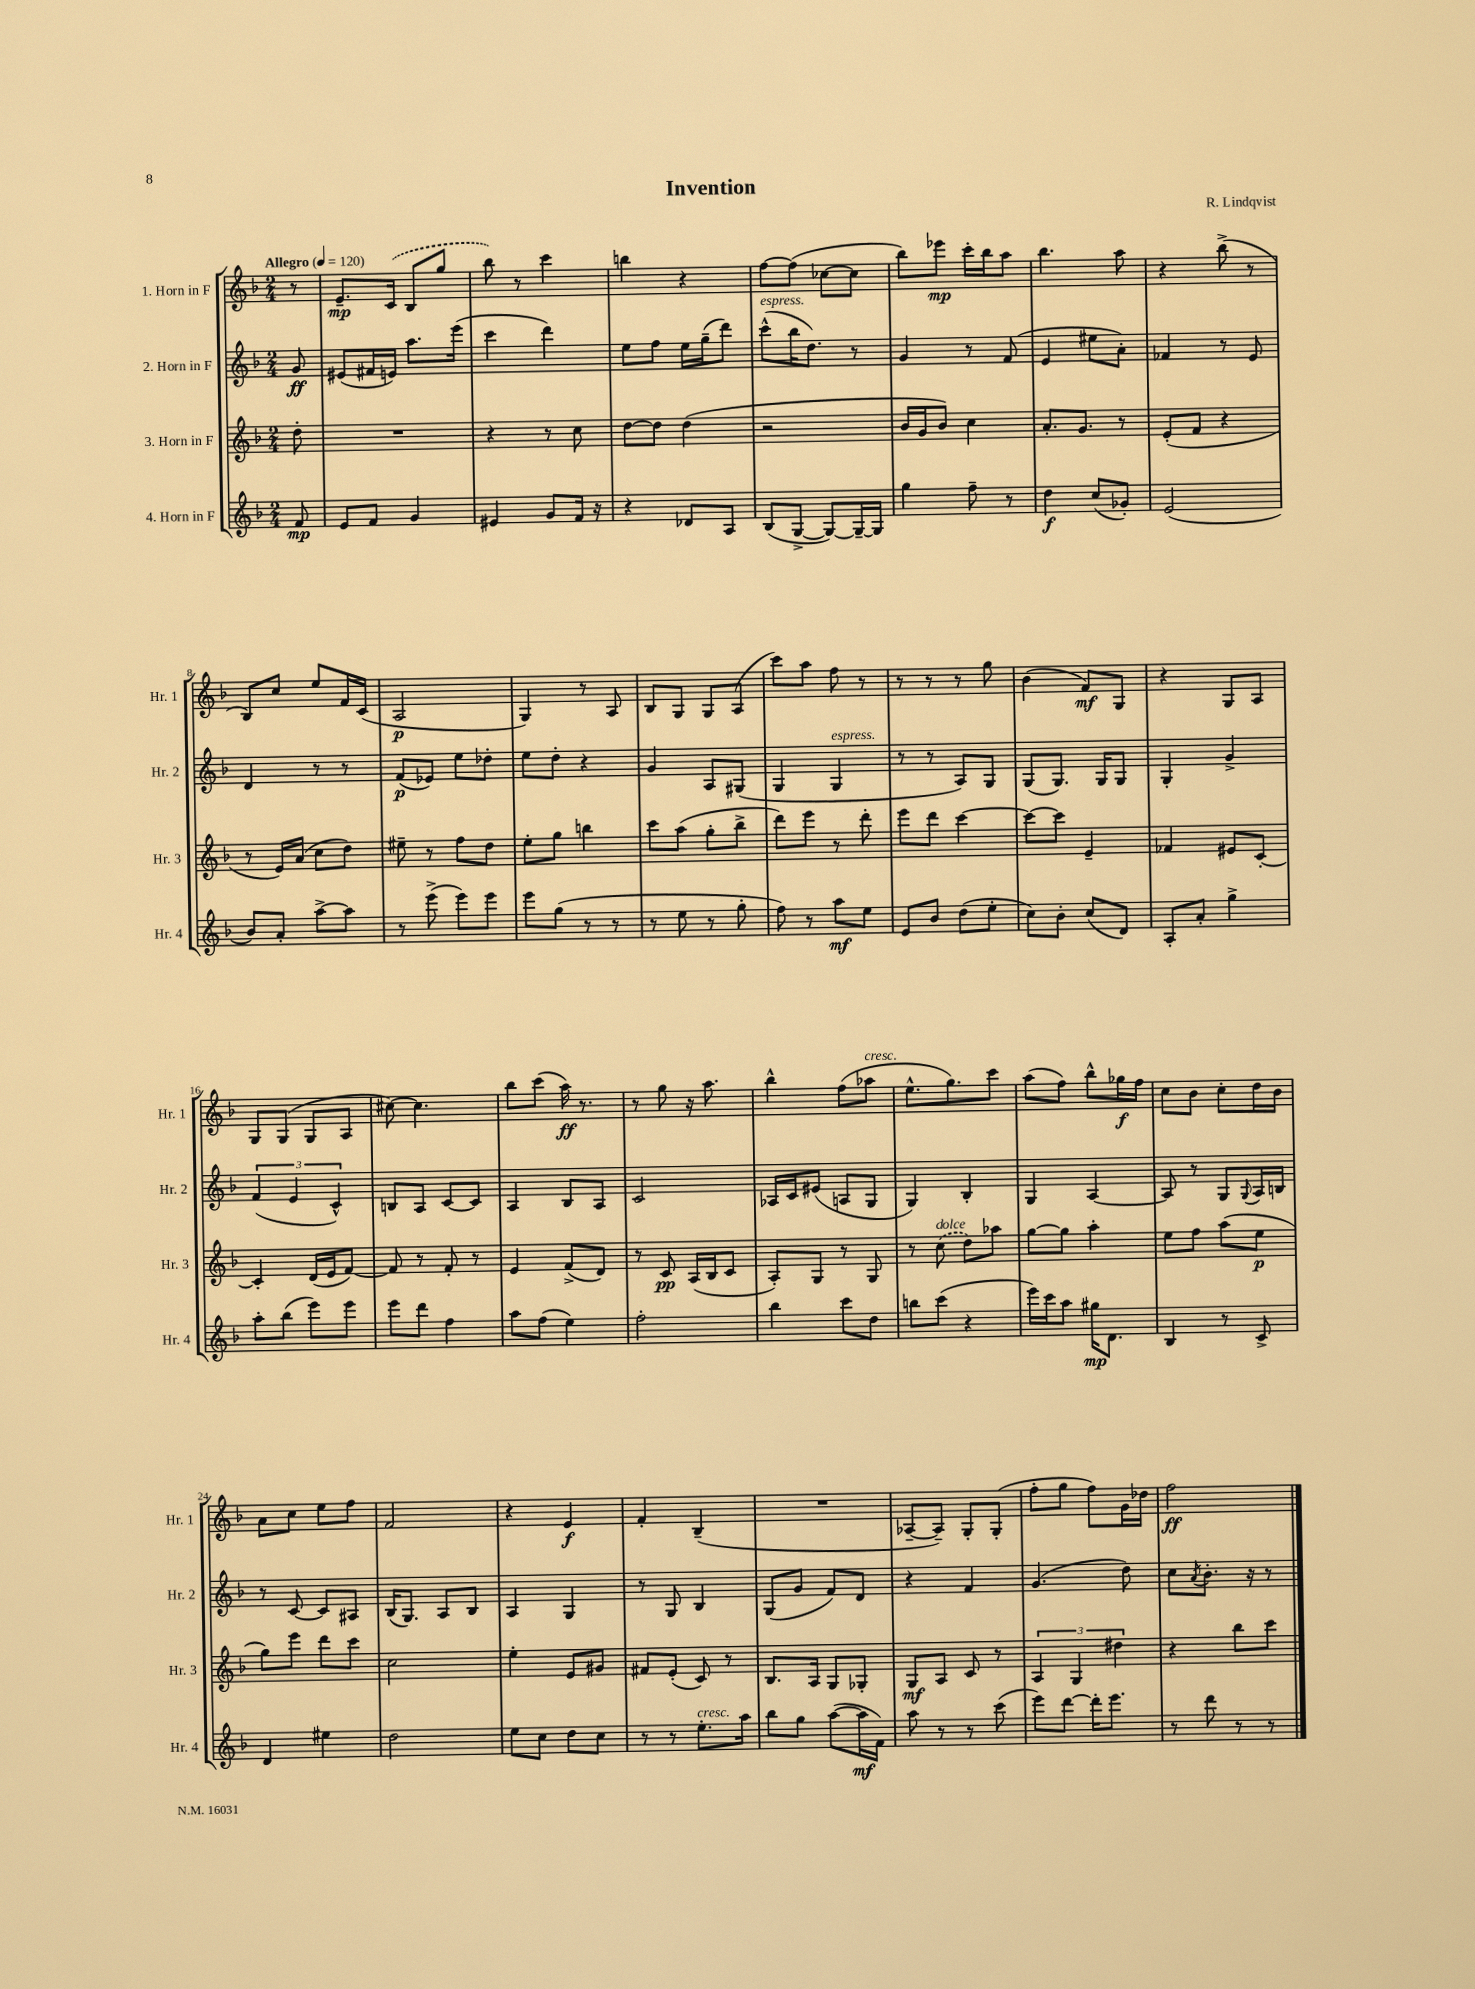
\header { title = "Invention" composer = "R. Lindqvist" }
<<
\new StaffGroup <<
\new Staff = "s0" \with { instrumentName = "1. Horn in F" shortInstrumentName = "Hr. 1" } {
    \clef treble \key f \major \numericTimeSignature \time 2/4 \partial 8 \tempo "Allegro" 4 = 120
    r8 |
    e'8.--\mp \once \slurDashed c'16( bes8 g''8 |
    bes''8) r8 c'''4 |
    b''4 r4 |
    f''8~ f''8( ces''8~ ces''8 |
    bes''8) ees'''8\mp c'''16-. bes''16 a''8 |
    bes''4. a''8 |
    r4 bes''8->( r8 |
    bes8) c''8 e''8 f'16 c'16( |
    a2\p |
    g4) r8 a8 |
    bes8 g8 g8 a8( |
    c'''8) a''8 f''8 r8 |
    r8 r8 r8 g''8 |
    bes'4( f'8\mf) g8 |
    r4 g8 a8 |
    g8 g8( g8 a8 |
    cis''8~) cis''4. |
    bes''8 c'''8( a''16\ff) r8. |
    r8 g''8 r16 a''8. |
    bes''4-^ f''8( aes''8^\markup { \italic "cresc." } |
    e''8.-^ g''8.) c'''8 |
    a''8( f''8) bes''8-^ ges''16\f f''16 |
    c''8 bes'8 c''8-. d''16 bes'16 |
    a'8 c''8 e''8 f''8 |
    f'2 |
    r4 e'4\f |
    f'4-. bes4--( |
    R2 |
    aes8~-- aes8--) g8-. g8-.( |
    f''8-. g''8 f''8) g'16 des''16 |
    f''2\ff \bar "|." |
}
\new Staff = "s1" \with { instrumentName = "2. Horn in F" shortInstrumentName = "Hr. 2" } {
    \clef treble \key f \major \numericTimeSignature \time 2/4 \partial 8
    g'8\ff |
    eis'8( fis'16 e'16) a''8. e'''16( |
    c'''4 d'''4) |
    e''8 f''8 e''16 g''16--( d'''8) |
    c'''8-^^\markup { \italic "espress." }( bes''16 d''8.) r8 |
    g'4 r8 f'8( |
    e'4 eis''8 a'8-.) |
    fes'4 r8 e'8 |
    d'4 r8 r8 |
    f'8\p( ees'8) e''8 des''8-. |
    e''8 d''8-. r4 |
    g'4 a8 gis8( |
    g4 g4^\markup { \italic "espress." } |
    r8 r8 a8) g8 |
    g8( g8.) g16 g8 |
    g4-. g'4-> |
    \tuplet 3/2 { f'4( e'4 c'4-^) } |
    b8 a8 c'8~ c'8 |
    a4 bes8 a8 |
    c'2 |
    aes16 c'16 eis'8( a8 g8 |
    g4) bes4-. |
    g4 a4~ |
    a8 r8 g8 \appoggiatura { g8 } a16 b16 |
    r8 c'8~ c'8 ais8 |
    bes16( g8.) a8 bes8 |
    a4 g4 |
    r8 g8 bes4 |
    g8( g'8 f'8) d'8 |
    r4 f'4 |
    g'4.( d''8) |
    c''8 \acciaccatura { a'8 } bes'8.-. r16 r8 \bar "|." |
}
\new Staff = "s2" \with { instrumentName = "3. Horn in F" shortInstrumentName = "Hr. 3" } {
    \clef treble \key f \major \numericTimeSignature \time 2/4 \partial 8
    d''8-. |
    R2 |
    r4 r8 c''8 |
    d''8~ d''8 d''4( |
    r2 |
    bes'16 g'16 bes'8) c''4 |
    a'8.-. g'8. r8 |
    e'8-.( f'8 r4 |
    r8 e'16) a'16( c''8 d''8) |
    eis''8-- r8 f''8 d''8 |
    e''8-. g''8 b''4 |
    c'''8 a''8( g''8-. bes''8-> |
    d'''8) e'''8 r8 d'''8-. |
    e'''8 d'''8 c'''4~ |
    c'''8~ c'''8 e'4-- |
    fes'4 eis'8 c'8~-. |
    c'4-. d'16( e'16 f'8~) |
    f'8 r8 f'8-. r8 |
    e'4 f'8->( d'8) |
    r8 c'8\pp a16( bes16 c'8 |
    a8-.) g8 r8 g8 |
    r8 \once \slurDashed c''8^\markup { \italic "dolce" }( d''8) aes''8 |
    g''8~ g''8 a''4-. |
    e''8 f''8 a''8( e''8\p |
    g''8) e'''8 d'''8 c'''8 |
    c''2 |
    e''4-. e'8 gis'8 |
    fis'8 e'8-.( c'8) r8 |
    bes8. a16 g8 ges8-. |
    g8\mf a8 c'8 r8 |
    \tuplet 3/2 { a4 g4 dis''4 } |
    r4 bes''8 c'''8 \bar "|." |
}
\new Staff = "s3" \with { instrumentName = "4. Horn in F" shortInstrumentName = "Hr. 4" } {
    \clef treble \key f \major \numericTimeSignature \time 2/4 \partial 8
    f'8\mp |
    e'8 f'8 g'4 |
    eis'4 g'8 f'16 r16 |
    r4 des'8 a8 |
    bes8( g8~-> g8~) g16~-- g16 |
    g''4 f''8-- r8 |
    d''4\f c''8( ges'8-.) |
    e'2( |
    bes'8) a'8-. a''8~-> a''8 |
    r8 e'''8->( e'''8) e'''8 |
    e'''8 g''8( r8 r8 |
    r8 e''8 r8 g''8-. |
    f''8) r8 a''8\mf e''8 |
    e'8 bes'8 d''8( e''8-. |
    c''8) bes'8-. c''8( d'8) |
    a8-. a'8-. g''4-> |
    a''8-. bes''8( e'''8) e'''8 |
    e'''8 d'''8 f''4 |
    a''8 f''8( e''4) |
    f''2-. |
    bes''4 c'''8 d''8 |
    b''8 c'''8( r4 |
    e'''16) c'''16 a''8 gis''16\mp d'8. |
    bes4 r8 c'8-> |
    d'4 eis''4 |
    d''2 |
    e''8 c''8 d''8 c''8 |
    r8 r8 e''8.-.^\markup { \italic "cresc." } a''16 |
    bes''8 g''8 a''8~( a''16\mf f'16) |
    a''8 r8 r8 c'''8( |
    e'''8) d'''8~ d'''16-. e'''8. |
    r8 d'''8 r8 r8 \bar "|." |
}
>>
>>
